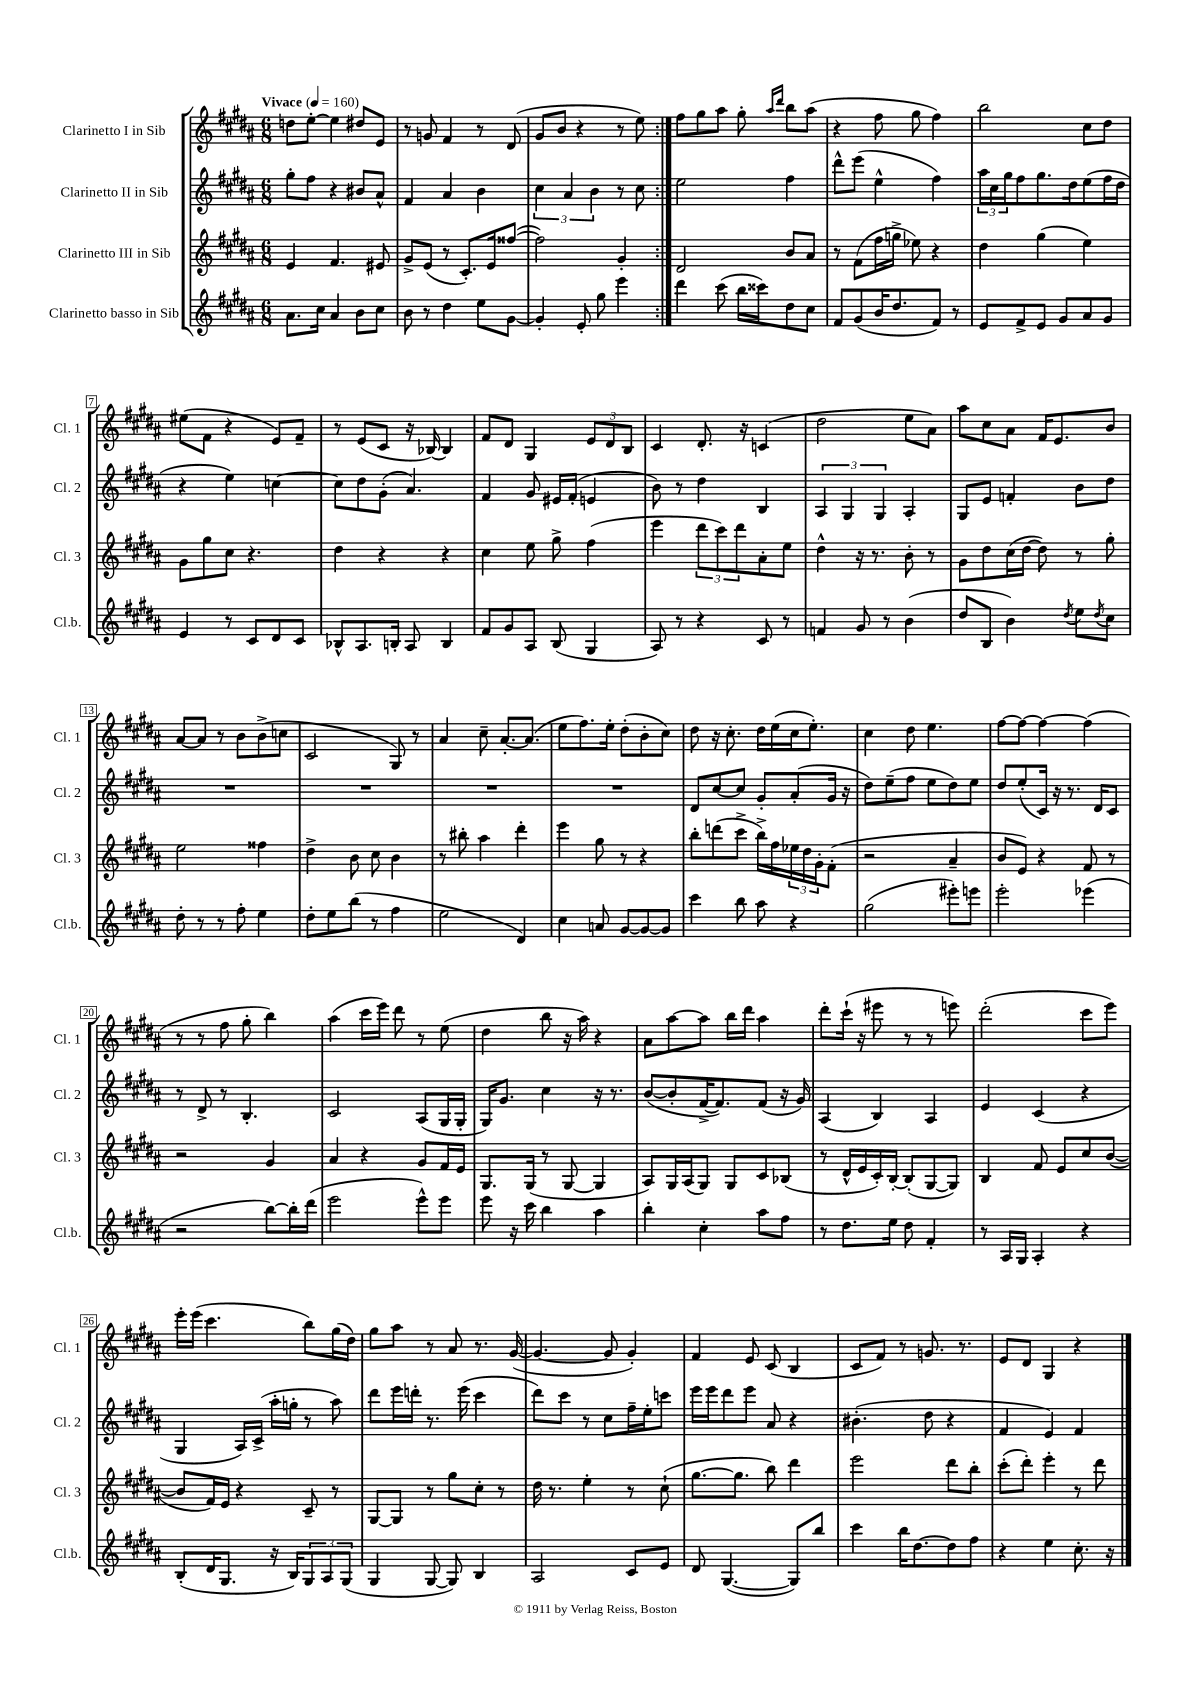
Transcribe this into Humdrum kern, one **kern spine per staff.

**kern	**kern	**kern	**kern
*staff4	*staff3	*staff2	*staff1
*clefG2	*clefG2	*clefG2	*clefG2
*k[f#c#g#d#a#]	*k[f#c#g#d#a#]	*k[f#c#g#d#a#]	*k[f#c#g#d#a#]
*M6/8	*M6/8	*M6/8	*M6/8
*MM160	*MM160	*MM160	*MM160
8.a#	4e	8gg#'	8dd
.	.	8ff#	[8ee'
16cc#	.	.	.
4a#	4.f#	4r	4ee]
8b	.	8b#	8dd#
8cc#	8e#	8a#^^	8e
=	=	=	=
8b	8g#^	4f#	8r
8r	(8e	.	8g
4dd#	8r	4a#	4f#
.	8.c#')	.	.
8ee	.	4b	8r
.	16e	.	.
[8g#	([8ff##	.	(8d#
=	=	=	=
4g#']	2ff##])	6cc#	8g#
.	.	.	8b
.	.	6a#	.
8e'	.	.	4r
.	.	6b	.
8gg#	.	.	.
4eee	4g#'	8r	8r
.	.	8cc#	8ee)
=:|!	=:|!	=:|!	=:|!
4ddd#	2d#	2ee	8ff#
.	.	.	8gg#
(8ccc#	.	.	8aa#
16bb	.	.	8gg#'
16ccc##)	.	.	.
.	.	.	16qqaa#
.	.	.	16qqddd#
8dd#	8b	4ff#	8bb
8cc#	8a#	.	(8aa#
=	=	=	=
8f#	8r	8ddd#^^	4r
(8g#	(8f#	(8eee	.
16b	16ff#	4ee^^	8ff#
8.dd#	16gg^	.	.
.	8ee-)	.	8gg#
8f#)	4r	4ff#)	4ff#)
8r	.	.	.
=	=	=	=
8e	4dd#	24aa#	2bb
.	.	24cc#	.
.	.	24gg#	.
8f#^	.	8ff#	.
8e	(4gg#	8.gg#	.
8g#	.	.	.
.	.	16dd#	.
8a#	4ee)	(8ee	8cc#
8g#	.	16ff#	8dd#
.	.	16dd#	.
=	=	=	=
4e	8g#	4r	(8ee#
.	8gg#	.	8f#
8r	8cc#	4ee)	4r
8c#	4.r	.	.
8d#	.	[4cc	8e)
8c#	.	.	8f#~
=	=	=	=
8B-^^	4dd#	8cc]	8r
8.A#	.	8dd#	(8e
.	4r	(8g#'	8c#
16B'	.	.	.
8A#	.	4.a#)	16r
.	.	.	[16B-)
4B	4r	.	4B-]
=	=	=	=
8f#	4cc#	4f#	8f#
8g#	.	.	8d#
8A#	8ee	8g#	4G#
(8B	8gg#^	16e#	.
.	.	(16f#'	.
4G#	(4ff#	4e	12e
.	.	.	12d#
.	.	.	12B
=	=	=	=
8A#)	4eee	8b)	4c#
8r	.	8r	.
4r	12ddd#	4dd#	8.d#'
.	12ccc#)	.	.
.	12ddd#	.	.
.	.	.	16r
8c#	8a#'	4B	(4c
8r	8ee	.	.
=	=	=	=
4f	4dd#^^	6A#	2dd#
.	.	6G#	.
8g#	16r	.	.
.	8.r	.	.
.	.	6G#	.
8r	.	.	.
(4b	8b'	4A#'	8ee
.	8r	.	8a#)
=	=	=	=
8dd#	8g#	8G#	8aa#
8B	8dd#	8e	8cc#
4b)	(16cc#	4f'	8a#
.	[16dd#	.	.
.	8dd#])	.	16f#
.	.	.	8.e
8qdd#	.	.	.
8ee	8r	8b	.
8qdd#	.	.	.
8cc#	8gg#'	8dd#	8b
=	=	=	=
8dd#'	2ee	2.r	[8a#
8r	.	.	8a#]
8r	.	.	8r
8ff#'	.	.	8b
4ee	4ff##	.	(8b^
.	.	.	8cc
=	=	=	=
8dd#'	4dd#^	2.r	2c#
8ee	.	.	.
(8bb	8b	.	.
8r	8cc#	.	.
4ff#	4b	.	8G#)
.	.	.	8r
=	=	=	=
2ee	8r	2.r	4a#
.	8bb#'	.	.
.	4aa#	.	8cc#~
.	.	.	[8.a#'
4d#)	4ddd#'	.	.
.	.	.	(8.a#]
=	=	=	=
4cc#	4eee	2.r	8ee
.	.	.	8.ff#)
8a	8gg#	.	.
.	.	.	16ee'
[8g#	8r	.	(8dd#'
8g#_	4r	.	8b'
8g#]	.	.	8cc#)
=	=	=	=
4ccc#	8bb'	8d#	8dd#
.	(8ddd	[8cc#	16r
.	.	.	8.cc#'
8bb	8ccc#^	8cc#]	.
8aa#	16bb^)	8g#'	16dd#
.	16ff#	.	(16ee
4r	24ee-	(8a#'	16cc#
.	24dd#	.	.
.	.	.	8.ee')
.	24g#'	.	.
.	(8f#'	16g#	.
.	.	16r	.
=	=	=	=
(2gg#	2r	8dd#)	4cc#
.	.	(8ee~	.
.	.	8ff#	8dd#
.	.	8ee	4.ee
8eee#')	4a#~	8dd#)	.
8eee	.	8ee	.
=	=	=	=
2eee'	8b	8dd#	[8ff#
.	8e)	(8ee'	8ff#_
.	4r	16c#)	4ff#_
.	.	16r	.
.	.	8.r	.
(4eee-	8f#	.	(4ff#]
.	.	16d#	.
.	8r	8c#	.
=	=	=	=
2r	2r	8r	8r
.	.	8d#^	8r
.	.	8r	8ff#
.	.	4.B'	8gg#'
[8bb)	4g#	.	4bb)
16bb']	.	.	.
(16ddd#	.	.	.
=	=	=	=
2eee	4a#	2c#	(4aa#
.	4r	.	16ccc#
.	.	.	16eee)
.	.	.	8ddd#
8eee^^)	8g#	(8A#	8r
8eee	16f#	16G#	(8ee
.	16e	16G#'	.
=	=	=	=
8eee	8.G#	16G#)	4dd#
.	.	8.g#	.
16r	.	.	.
16ccc#	(16G#	.	.
4bb	8r	4cc#	8bb
.	[8G#	.	16r
.	.	.	16aa#)
4aa#	4G#]	16r	4r
.	.	8.r	.
=	=	=	=
4bb'	8A#)	([8b	8a#
.	16G#	8b']	[8aa#
.	(16A#	.	.
4cc#'	8G#)	[16f#^	8aa#]
.	.	8.f#])	.
.	8G#	.	16bb
.	.	.	16ddd#
8aa#	8c#	(8f#	4aa#
8ff#	(8B-	16r	.
.	.	16g#)	.
=	=	=	=
8r	8r	(4A#	8ddd#'
8.dd#	16d#^^	.	(16ccc#`
.	16e	.	16r
.	16c#')	4B)	8eee#
16ee	[16B'	.	.
8dd#	(8B']	.	8r
4f#'	[8G#	4A#	8r
.	8G#])	.	8eee)
=	=	=	=
8r	4B	4e	(2ddd#'
16A#	.	.	.
16G#	.	.	.
4A#'	8f#	(4c#	.
.	8e	.	.
4r	8cc#	4r	8ccc#
.	([8b	.	8eee)
=	=	=	=
(8B'	8b]	4G#	16eee'
.	.	.	(16eee
16d#	16f#)	.	4.ccc#
8.G#	16e	.	.
.	4r	16A#)	.
.	.	(16c#^	.
16r	.	16aa#'	.
16B)	.	16gg'	.
12G#	8c#~	8r	8bb)
12A#	.	.	.
.	8r	8aa#)	(16gg#
(12G#	.	.	.
.	.	.	16dd#)
=	=	=	=
4G#	[8G#	8ddd#	8gg#
.	8G#]	16eee	8aa#
.	.	16ddd'	.
[8G#	8r	8.r	8r
8G#])	8gg#	.	8a#
.	.	(16eee	.
4B	8cc#'	4ccc#	8.r
.	8r	.	.
.	.	.	([16g#
=	=	=	=
2A#	16dd#	8ddd#)	4.g#_
.	8.r	.	.
.	.	8ccc#	.
.	4ee'	8r	.
.	.	8cc#	8g#]
8c#	8r	16ff#~	4g#')
.	.	16ee'	.
8e	(8cc#`	8ccc	.
=	=	=	=
8d#	[8.gg#	16eee	4f#
.	.	16eee	.
([4.G#	.	8ddd#	.
.	8.gg#]	.	.
.	.	8eee	8e
.	8bb)	8a#	(8c#
8G#])	4ddd#	4r	4B
8bb	.	.	.
=	=	=	=
4ccc#	2eee	(4.b#'	8c#
.	.	.	8f#)
16bb	.	.	8r
[8.dd#	.	.	.
.	.	8dd#	8.g
8dd#]	8ddd#	4r	.
.	.	.	8.r
8ff#	8bb'	.	.
=	=	=	=
4r	(8ccc#'	4f#	8e
.	8ddd#')	.	8d#
4ee	4eee'	4e)	4G#
8.cc#'	8r	4f#	4r
.	8ddd#	.	.
16r	.	.	.
==	==	==	==
*-	*-	*-	*-
